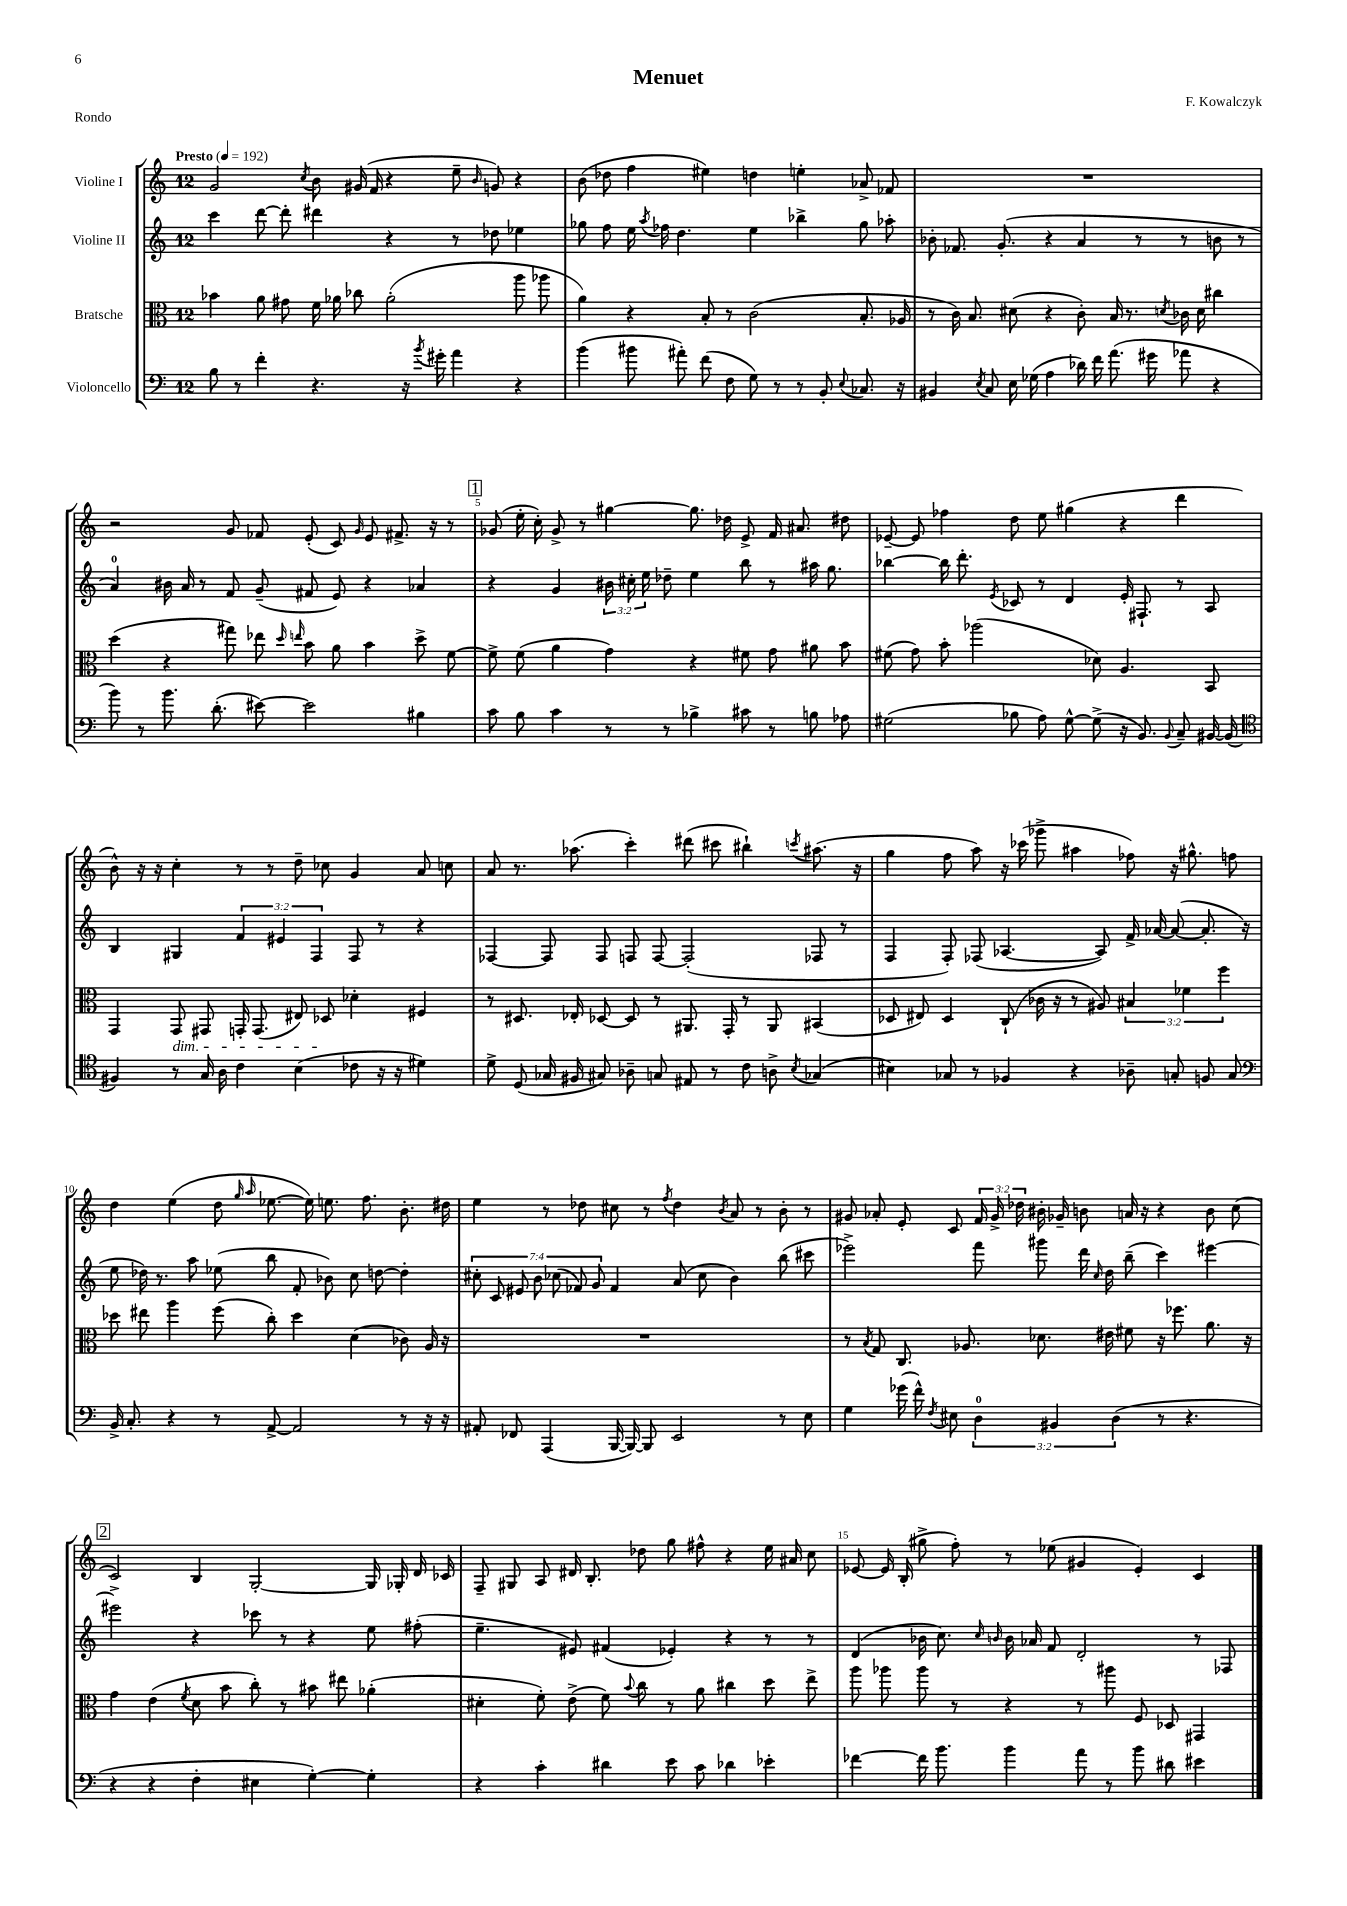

**kern	**kern	**kern	**kern
*part4	*part3	*part2	*part1
*staff4	*staff3	*staff2	*staff1
*I"Violoncello	*I"Bratsche	*I"Violine II	*I"Violine I
*clefF4	*clefC3	*clefG2	*clefG2
*k[]	*k[]	*k[]	*k[]
*M12/8	*M12/8	*M12/8	*M12/8
*MM192	*MM192	*MM192	*MM192
=1	=1	=1	=1
!	!	!	!LO:TX:a:B:t=Presto
8B\	4b-X\	4ccc\	2g/
8r	.	.	.
4f'\	8a\	[8ddd\	.
.	8g#X\	8ddd'\]	.
.	.	.	8qcc/
4.r	16f\	4ddd#X\	8b\
.	16a-X\	.	.
.	8cc-X\	.	(16g#X/
.	.	.	16f/
.	(2a-'\	4r	4r
16r	.	.	.
8qb/	.	.	.
16g#X'\	.	.	.
4a\	.	8r	8ee~\
.	.	.	16qqb/
.	.	8dd-X\	8gn/)
4r	8aa\	4ee-X\	4r
.	8aa-X\	.	.
=2	=2	=2	=2
(4b\	4a\)	8gg-X\	(8b\
.	.	8ff\	8dd-X\
8b#X\	4r	16ee\	4ff\
.	.	8qaa/	.
.	.	16ff-X\	.
8a#X'\)	.	4.dd\	.
(8f\	8B'/	.	4ee#X\)
8F\	8r	.	.
8G\)	(2c\	4ee\	4ddn\
8r	.	.	.
8r	.	4bb-X^\	4een'\
8BB'/	.	.	.
8qqE/	.	.	.
8.C-X/	8.B'/	8gg-\	8a-X^/
.	.	8aa-X'\	8f-X/
16r	16A-X/	.	.
=3	=3	=3	=3
4BB#X/	8r	8b-X'\	1.r
.	16c\)	8.f-X/	.
.	8.B/	.	.
8qE/	.	.	.
8C/	.	.	.
.	.	(8.g'/	.
16E\	(8d#X\	.	.
(16G-X\	.	.	.
4A\	4r	4r	.
16d-X\)	8c'\)	4a/	.
16f\	.	.	.
(8.a\	16B/	.	.
.	8.r	.	.
.	.	8r	.
16g#X\	.	.	.
.	8qdn/	.	.
8a-X\	16c-X\	8r	.
.	16d\	.	.
4r	4cc#X\	8bn\	.
.	.	8r	.
!!LO:LB:g=z
=4	=4	=4	=4
8b\)	(4dd\	4a/)	2r
8r	.	.	.
8.b\	4r	16b#X\	.
.	.	16a/	.
.	.	8r	.
(8.d'\	.	.	.
.	8gg#X\)	8f/	8g/
[8e#X\)	8ee-X\	(8g~/	8f-X/
.	16qqdd/	.	.
.	16qqeen/	.	.
2e#\]	8b\	8f#X/	(8e'/
.	8a\	8e/)	8c/)
.	.	.	16qqg/
.	4b\	4r	8e/
.	.	.	8.f#X^/
4B#X\	8dd^\	4a-X/	.
.	.	.	16r
.	[8f\	.	8r
!!LO:REH:place=s1:t=1
=5	=5	=5	=5
8c\	8f^\]	4r	(8g-X/
8B\	(8f\	.	16ee'\
.	.	.	16cc'\)
4c\	4a\	4g/	8g-^/
.	.	.	8r
8r	4g\)	24b#X\	[4gg#X\
.	.	24cc#X'\	.
.	.	24ee\	.
8r	.	8dd-X~\	.
4B-X^\	4r	4ee\	8.gg#\]
.	.	.	16dd-X\
8c#X\	8f#X\	8bb\	8e^/
8r	8g\	8r	16f/
.	.	.	8.a#X/
8Bn\	8a#X\	16aa#X\	.
.	.	8.gg\	.
8A-X\	8b\	.	8dd#X\
=6	=6	=6	=6
(2G#X\	(8f#X\	[4bb-X\	[8e-X~/
.	8g\)	.	8e-/]
.	8b'\	16bb-\]	4ff-X\
.	.	8.ddd'\	.
.	(2aa-X\	.	.
.	.	8qe/	.
8B-X\	.	8c-X/	8dd\
8A\)	.	8r	8ee\
[8G#^^\	.	4d/	(4gg#X\
(8G#^\]	8d-X\)	.	.
16r	4.A/	16e'/	4r
8.BB/)	.	8.F#X`/	.
8qqBB/	.	.	.
8C~/	.	8r	4ddd\
[16BB#X/	8BB/	8A/	.
(16BB#/]	.	.	.
!!LO:LB:g=z
=7	=7	=7	=7
*clefC4	*	*	*
4F#X/)	4GG/	4B/	8b^^\)
.	.	.	16r
.	.	.	16r
!	!LO:TX:b:i:t=dim.	!	!
8r	8GG/	4G#X/	4cc'\
16G/	8GG#X/	.	.
16A\	.	.	.
4c\	16GGn'/	6f/	8r
.	(8.GG/	.	.
.	.	.	8r
.	.	6e#X/	.
(4B\	8E#X/)	.	8dd~\
.	.	6F/	.
.	8D-X/	.	8cc-X\
8c-X\	4d-X'\	8F/	4g/
16r	.	8r	.
16r	.	.	.
4d#X\)	4F#X/	4r	8a/
.	.	.	8ccn\
=8	=8	=8	=8
8d^\	8r	[4F-X/	8a/
(8D/	8.D#X/	.	8.r
16G-X/	.	8F-/]	.
16F#X/	16E-X'/	.	(8.aa-X\
8G#X/)	[8D-X/	8F-/	.
8A-X~\	8D-/]	8Fn/	4ccc'\)
8Gn/	8r	[8F/	.
8E#X/	8.AA#X/	(2F'/]	(8ddd#X\
8r	.	.	8ccc#X\
.	16GG'/	.	.
8c\	8r	.	4bb#X`\)
8An^\	8AA#/	.	.
8qB/	.	.	8qcccn/
(4G-X/	(4BB#X/	8F-X/	(8.aa#X\
.	.	8r	.
.	.	.	16r
=9	=9	=9	=9
4B#X\)	8D-X/	4F/	4gg\
.	8E#X/)	.	.
8G-X/	4D-/	8F'/)	8ff\
8r	.	(8F-X/	8aa\)
4F-X/	(8C`/	[4.A-X/	16r
.	.	.	(16ccc-X\
.	16c-X\	.	8ggg-X^\
.	16r	.	.
4r	8r	.	4aa#X\
.	8A#X/)	8A-/])	.
8A-X~\	6B#X/	16f^/	8ff-X\)
.	.	[16a-X/	.
8Gn'/	.	(8a-/_	16r
.	6f-X\	.	.
.	.	.	8.gg#X^^\
8Fn/	.	8.a-'/]	.
.	6ff\	.	.
8G/	.	.	8ffn\
.	.	16r	.
!!LO:LB:g=z
=10	=10	=10	=10
*clefF4	*	*	*
16BB^/	8dd-X\	8ee\	4dd\
8.C'/	.	.	.
.	8ee#X\	16dd-X\)	.
.	.	8.r	.
4r	4aa\	.	(4ee\
.	.	8aa\	.
8r	(8ff\	(8ee-X\	8dd\
.	.	.	16qqgg/
.	.	.	16qqaa/
[8AA^/	8cc'\)	8bb\	[8.ee-X\
2AA/]	4dd-\	8f'/	.
.	.	.	16ee-\])
.	.	8b-X\)	8.een\
.	(4d\	8cc\	.
.	.	.	8.ff\
.	.	[8ddn\	.
8r	8c-X\)	4dd'\]	8.b'\
16r	16A/	.	.
16r	16r	.	16dd#X\
=11	=11	=11	=11
8AA#X'/	1.r	14cc#X'\	4ee\
.	.	14c/	.
8FF-X/	.	.	.
.	.	14e#X/	.
.	.	14b\	.
(4AAA/	.	.	8r
.	.	(14cc-X\	.
.	.	14f-X/)	.
.	.	.	8dd-X\
.	.	14g/	.
[16BBB/	.	4f-/	8cc#X\
16BBB/_)	.	.	.
8BBB/]	.	.	8r
.	.	.	8qff/
2EE/	.	(8a/	4dd-\
.	.	8cc-\	.
.	.	.	8qb/
.	.	4b\)	8a/
.	.	.	8r
8r	.	(8bb\	8b'\
8E\	.	8ccc#X\	8r
=12	=12	=12	=12
4G\	8r	2eee-X^\)	8g#X/
.	8qB/	.	.
.	8G/	.	8a-X'/
(16g-X\	8.C/	.	8e'/
16f^^\)	.	.	.
8qF/	.	.	.
8E#X\	.	.	8c/
.	8.A-X/	.	.
6D\	.	8fff\	24f/
.	.	.	24g#^/
.	.	.	24dd-X\
.	8.d-X\	8ggg#X\	16b#X'\
6BB#X/	.	.	.
.	.	.	16g-X~/
.	.	16ddd\	8bn\
.	.	16qqcc/	.
.	16e#X\	16dd\	.
(6D\	.	.	.
.	8f#X\	(8bb~\	16an/
.	.	.	16r
8r	16r	4ccc\)	4r
.	8.ff-X\	.	.
4.r	.	.	.
.	8.a\	[4eee#X\	8b\
.	.	.	(8cc\
.	16r	.	.
!!LO:LB:g=z
!!LO:REH:place=s1:t=2
=13	=13	=13	=13
4r	4g\	2eee#X^\]	2c/)
4r	(4e\	.	.
.	8qf/	.	.
4F'\	8d\	4r	4B/
.	8b\	.	.
4E#X\	8cc'\)	8ccc-X\	[2G'/
.	8r	8r	.
[4G'\)	8b#X\	4r	.
.	8ee#X\	.	.
4G'\]	(4a-X'\	8ee\	16G/]
.	.	.	16G-X'/
.	.	(8ff#X'\	16d/
.	.	.	16c-X/
=14	=14	=14	=14
4r	4d#X'\	4.ee~\	8F~/
.	.	.	8G#X/
4c'\	8f'\)	.	8A/
.	(8e^\	8e#X/)	16d#X/
.	.	.	8.B'/
4d#X\	8f\)	(4f#X/	.
.	8qqb/	.	.
.	8cc\	.	8dd-X\
8e\	8r	4e-X'/)	8gg\
8c\	8a\	.	8ff#X^^\
4d-X\	4cc#X\	4r	4r
4e-X'\	8dd\	8r	16ee\
.	.	.	16a#X/
.	8ee^\	8r	8cc\
=15	=15	=15	=15
[4f-X\	8aa\	(4d/	[8e-X/
.	8aa-X\	.	16e-/]
.	.	.	(16B'/
16f-\]	8aa-\	16b-X\	8gg#X^\
8.b\	.	8.cc\)	.
.	8r	.	8ff'\)
.	.	16qqcc/	.
.	.	16qqbn/	.
4b\	4r	16b\	8r
.	.	16a-X/	.
.	.	8f/	(8ee-X\
8a\	8r	2d'/	4g#X/
8r	8aa#X\	.	.
8b\	8F/	.	4e-'/)
8d#X\	8D-X/	.	.
4e#X\	4GG#X/	8r	4c/
.	.	8F-X/	.
==	==	==	==
*-	*-	*-	*-
